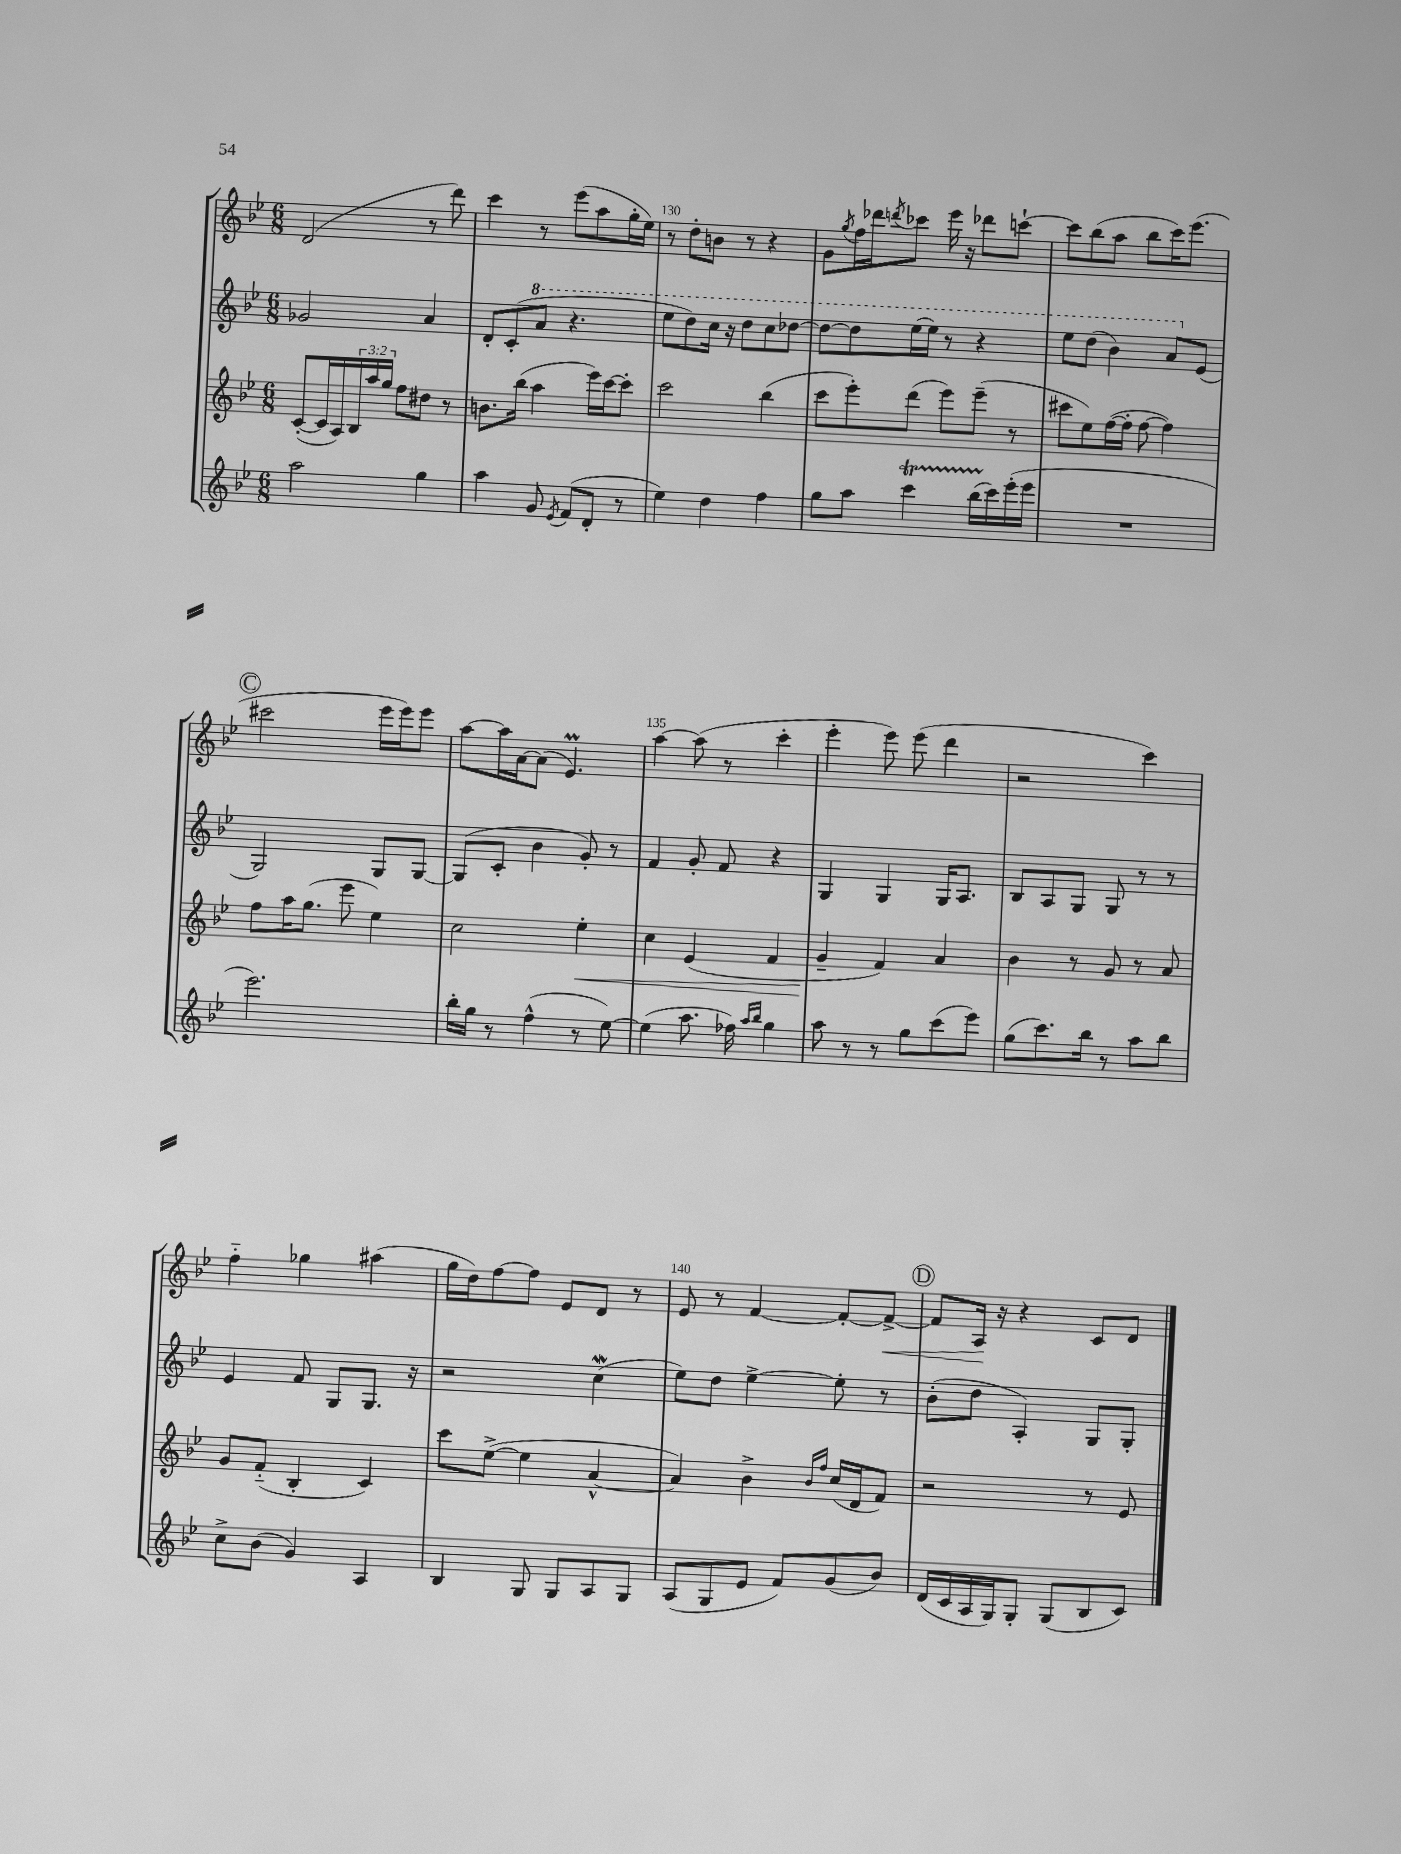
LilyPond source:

<<
\new StaffGroup <<
\new Staff = "s0" {
    \clef treble \key bes \major \numericTimeSignature \time 6/8
    d'2( r8 d'''8) |
    c'''4 r8 ees'''8( a''8 g''16-. ees''16) |
    r8 d''8-. b'8 r8 r4 |
    g'8 \acciaccatura { g''8 } f''16 des'''16 \acciaccatura { d'''8 } ces'''8 ees'''16 r16 des'''8 c'''8~-! |
    c'''8 bes''8( a''8 bes''8 c'''16) ees'''8.( |
    \mark \markup { \circle "C" } cis'''2 ees'''16 ees'''16) ees'''8 |
    a''8~ a''16 a'16~ a'8( ees'4.\prall) |
    a''4~ a''8( r8 c'''4-. |
    ees'''4-. ees'''8) ees'''8( d'''4 |
    r2 c'''4) |
    f''4-_ ges''4 ais''4( |
    g''16 d''16) f''8~ f''8 ees'8 d'8 r8 |
    ees'8 r8 f'4~ f'8~-. f'8~->\< |
    \mark \markup { \circle "D" } f'8 a16\! r16 r4 c'8 d'8 \bar "|." |
}
\new Staff = "s1" {
    \clef treble \key bes \major \numericTimeSignature \time 6/8
    ges'2 a'4 |
    d'8-. c'8-.( \ottava #1 a''8 r4. |
    ees'''8 d'''8) c'''16 r16 d'''8 c'''8 des'''8~ |
    des'''8~ des'''8 ees'''16( ees'''16) r8 r4 |
    ees'''8 d'''8( bes''4) a''8 \ottava #0 ees'8( |
    \mark \markup { \circle "C" } g2) g8 g8~ |
    g8( c'8-. bes'4 g'8-.) r8 |
    f'4 g'8-. f'8 r4 |
    g4 g4 g16 a8. |
    bes8 a8 g8 g8 r8 r8 |
    ees'4 f'8 g8 g8. r16 |
    r2 c''4\mordent( |
    ees''8) d''8 ees''4~-> ees''8-. r8 |
    \mark \markup { \circle "D" } bes'8-.( d''8 a4-.) g8 g8-. \bar "|." |
}
\new Staff = "s2" {
    \clef treble \key bes \major \numericTimeSignature \time 6/8 \override Staff.TupletNumber.text = #tuplet-number::calc-fraction-text
    c'8~-.( c'16 a16) \tuplet 3/2 { bes16 a''16 g''16 } f''8 dis''8 r8 |
    b'8. bes''16( a''4 ees'''16) c'''16~ c'''8-. |
    c'''2 bes''4( |
    c'''8 ees'''8-.) d'''8( ees'''8) ees'''8--( r8 |
    cis'''8 ees''8) f''16~( f''16-. f''8~ f''4) |
    \mark \markup { \circle "C" } f''8 a''16 g''8.( ees'''8 ees''4) |
    c''2 ees''4-.\< |
    c''4 ees'4( f'4 |
    g'4--\! f'4) a'4 |
    bes'4 r8 g'8 r8 a'8 |
    g'8 f'8-_( bes4-. c'4) |
    c'''8 ees''8~->( ees''4 a'4~-^ |
    a'4) bes'4-> \grace { bes'16 f''16 } c''16( d'16 f'8) |
    \mark \markup { \circle "D" } r2 r8 ees'8 \bar "|." |
}
\new Staff = "s3" {
    \clef treble \key bes \major \numericTimeSignature \time 6/8
    a''2 g''4 |
    a''4 g'8 \acciaccatura { ees'8 } f'8( d'8-. r8 |
    ees''4) d''4 f''4 |
    g''8 a''8 c'''4\startTrillSpan bes''16( c'''16\stopTrillSpan) ees'''16-.( ees'''16 |
    R2. |
    \mark \markup { \circle "C" } ees'''2.) |
    bes''16-. g''16 r8 f''4-^( r8 ees''8~) |
    ees''4( a''8. fes''16) \grace { a''16 bes''16 } g''4 |
    a''8 r8 r8 g''8 c'''8( ees'''8) |
    g''8( c'''8.) bes''16 r8 a''8 bes''8 |
    c''8-> bes'8( g'4) a4 |
    bes4 g8 g8 a8 g8 |
    a8( g8 ees'8 f'8) g'8( bes'8) |
    \mark \markup { \circle "D" } d'16( c'16 a16 g16) g8-. g8( bes8 c'8) \bar "|." |
}
>>
>>
\layout { \context { \Score currentBarNumber = #128 \override BarNumber.break-visibility = ##(#f #t #t) barNumberVisibility = #(every-nth-bar-number-visible 5) } }
